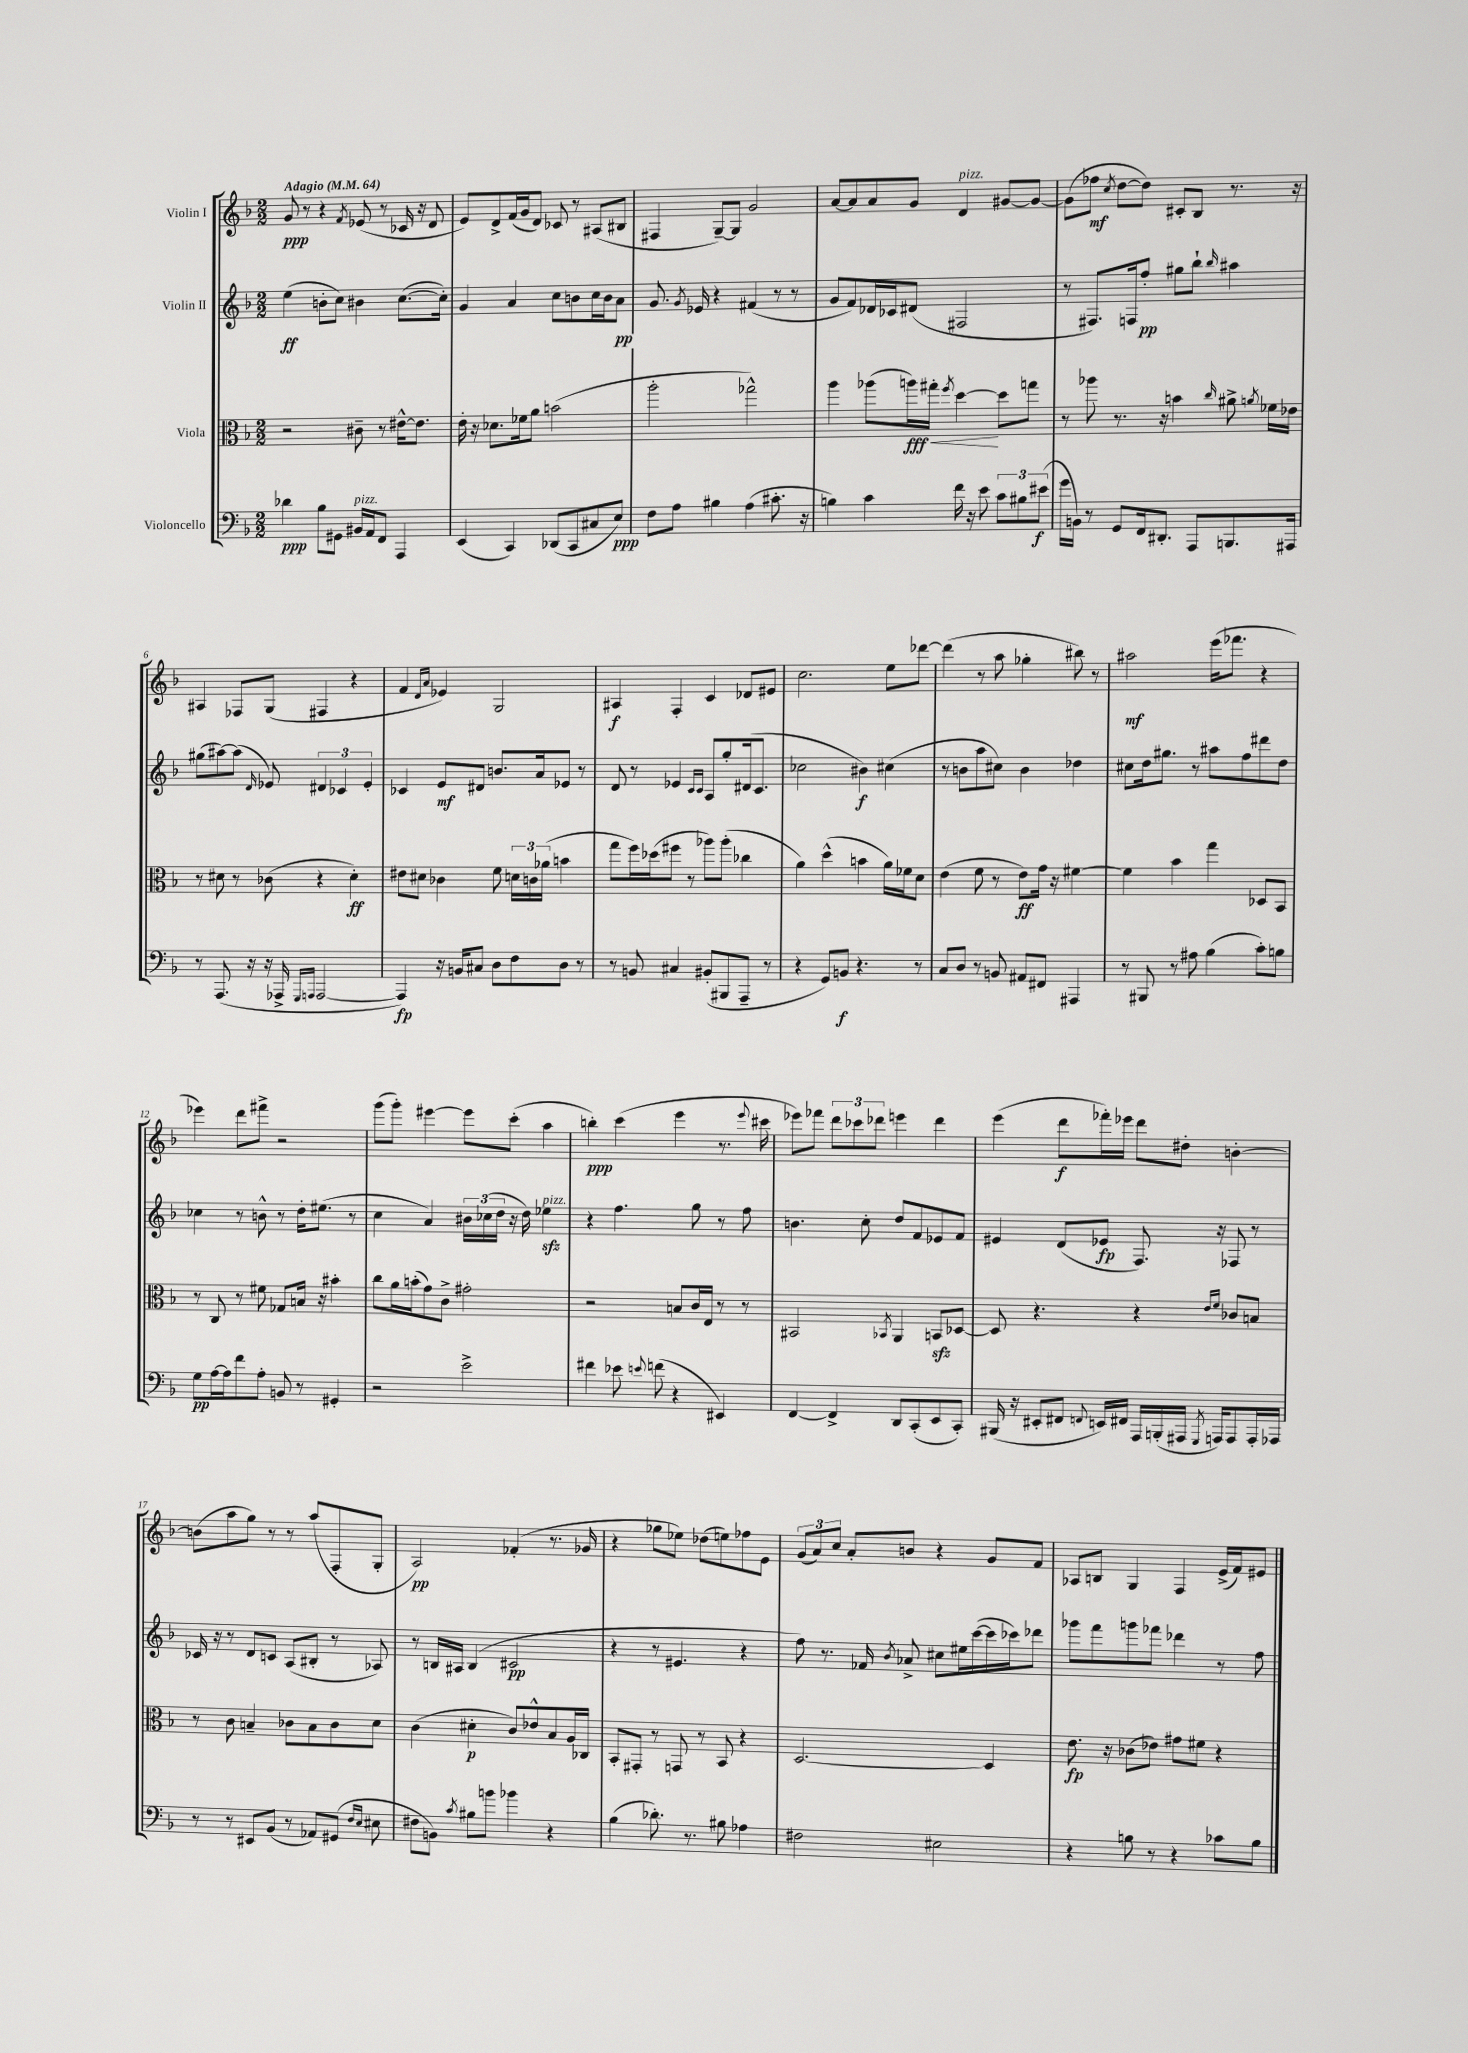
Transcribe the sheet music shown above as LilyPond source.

<<
\new StaffGroup <<
\new Staff = "s0" \with { instrumentName = "Violin I" } {
    \clef treble \key f \major \numericTimeSignature \time 2/2 \tempo "Adagio" 4 = 64
    \autoBeamOff g'8\ppp r8 r4 \acciaccatura { f'8 } ees'8( r8 ces'16 r16 d'8 |
    e'8[) d'8-> f'16( g'16 d'8]) ces'8 r8 ais8[( bis8] |
    fis4 g8[~--) g8] g'2 |
    a'8[~ a'8 a'8 g'8] d'4^\markup { \italic "pizz." } gis'8[~ gis'8]~ |
    gis'8[( fes''8]\mf \acciaccatura { c''8 } d''8[~ d''8]) cis'8[-. bes8] r8. r16 |
    ais4 fes8[ g8]( fis4 r4 |
    f'4 \grace { d'16[ a'16] } ees'4) g2 |
    ais4\f f4-. c'4 des'8[ eis'8] |
    c''2. e''8[ des'''8]~ |
    des'''4( r8 a''8 ges''4-. bis''8) r8 |
    ais''2\mf e'''16[( fes'''8.] r4 |
    ees'''4) d'''8[ fis'''8]-> r2 |
    g'''8[( g'''8]-.) eis'''4~ eis'''8[ c'''8]-.( a''4 |
    b''4-.\ppp) c'''4( e'''4 r8. \appoggiatura { e'''8 } cis'''16 |
    ees'''8[) fes'''8] \tuplet 3/2 { d'''8[ ces'''8 des'''8] } e'''4 des'''4 |
    e'''4( d'''8[\f fes'''16-.) ees'''16] d'''8[ dis''8]-. b'4~-. |
    b'8[( a''8 g''8]) r8 r8 a''8[( f8-. g8]-. |
    a2\pp) fes'4-.( r8. ges'16 |
    r4 ges''8[ ees''8]) des''8[( e''8) fes''8 e'8] |
    \tuplet 3/2 { g'8[( a'8) c''8] } a'8[-. b'8] r4 g'8[ f'8] |
    aes8[ b8] g4 f4 e'16[->( f'16) eis'8] \bar "|." |
}
\new Staff = "s1" \with { instrumentName = "Violin II" } {
    \clef treble \key f \major \numericTimeSignature \time 2/2
    \autoBeamOff e''4\ff( b'8[-. c''8]) bis'4 c''8.[~( c''16]-.) |
    g'4 a'4 c''8[ b'8 c''16 b'16 a'8]\pp |
    g'8. \acciaccatura { g'8 } ees'16 r4 fis'4( r8 r8 |
    g'8[ f'8) des'16 ces'16 dis'8]( fis2 |
    r8 fis8.[) f16 f''8]-.\pp gis''8[ bes''8]-! \grace { bes''16 } ais''4 |
    gis''8[( ais''8~) ais''8]( \grace { d'16 } ees'8) \tuplet 3/2 { dis'4 ces'4 ees'4-. } |
    ces'4 e'8[\mf dis'8] b'8.[ a'16 ees'8] r8 |
    d'8 r8 ees'4 \grace { c'16[ c'16] } a8[ g''8-. dis'16( c'8.] |
    ces''2 bis'4\f) cis''4( |
    r8 b'8[ a''8 cis''8]) b'4 des''4 |
    cis''8[ d''16 gis''8.] r8 ais''8[ f''8 dis'''8 d''8] |
    ces''4 r8 b'8-^ r8 d''16[-. eis''8.]( r8 |
    c''4 a'4) \tuplet 3/2 { bis'16[ ces''16( d''16] } r16 d''16) ees''4\sfz^\markup { \italic "pizz." } |
    r4 f''4. g''8 r8 f''8 |
    b'4. c''8-. d''8[ f'8 ees'8 f'8] |
    eis'4 d'8[( ees'8]\fp f8.) r16 fes8 r8 |
    ces'16 r16 r8 d'8[ c'8] a8[( bis8]-. r8 aes8) |
    r8 b16[ ais16] b4( cis'2\pp |
    r4 r8 eis'4. r4 |
    f''8) r8. fes'16 \acciaccatura { bes'8 } aes'8-> cis''8[ eis''16 c'''16~( c'''16 ces'''16) des'''8] |
    ges'''8[ f'''8 g'''8 fes'''8] des'''4 r8 f''8 \bar "|." |
}
\new Staff = "s2" \with { instrumentName = "Viola" } {
    \clef alto \key f \major \numericTimeSignature \time 2/2
    \autoBeamOff r2 cis'8-- r8 eis'16[~-^ eis'8.] |
    e'16-. r16 des'8.[ fes'16 a'8] b'2( |
    a''2-. ges''2-^) |
    a''4 aes''8[( a''16\fff\<) gis''16]-. \acciaccatura { f''8 } d''4~\! d''8[ g''8] |
    r8 aes''8 r8. r16 b'4 \grace { c''16 } ais'8-> \acciaccatura { a'8 } fes'16[ ees'16] |
    r8 dis'8 r8 ces'8( r4 dis'4-.\ff) |
    eis'8[ dis'8] ces'4 f'8 \tuplet 3/2 { d'16[ c'16 aes'16]( } b'4 |
    g''8[ f''16) des''16( fis''8] r8 aes''8[) aes''8]-.( ces''4 |
    a'4) d''4-^( b'4 a'16[) fes'16 d'8] |
    e'4( f'8 r8 e'8[\ff) g'16] r16 fis'4~ |
    fis'4 bes'4 g''4 des8[ bes,8] |
    r8 c8 r8 fis'8 ges8[ b16] r16 bis'4-. |
    c''8[ a'16 b'16-.( g'8) c'8]-> gis'2-. |
    r2 b8[ c'16 e16] r8 r8 |
    bis,2 \acciaccatura { bes,8 } a,4 b,8[\sfz des8]~ |
    des8 r4. r4 \grace { e'16[ f'16] } ces'8[ b8] |
    r8 c'8 b4-- ces'8[ b8 ces'8 d'8] |
    c'4( dis'4-.\p c'8[) ees'8-^ bes8 a16 ces16] |
    bes,8[-. gis,8]-. r8 g,8 r8 bes,8 r4 |
    d2.~ d4 |
    e'8.\fp r16 ces'8[( ees'8]) gis'8[ fis'8] r4 \bar "|." |
}
\new Staff = "s3" \with { instrumentName = "Violoncello" } {
    \clef bass \key f \major \numericTimeSignature \time 2/2
    \autoBeamOff des'4\ppp bes8[ gis,8] bis,16[^\markup { \italic "pizz." } a,16 f,8] a,,4 |
    e,4( c,4) des,8[( c,8 cis8 e8]\ppp) |
    f8[ a8] bis4 a4( cis'8.-. r16 |
    b4) c'4 f'16 r16 e'8 \tuplet 3/2 { c'8[ bis8 eis'8]\f( } |
    g'16[ b,16]) r8 g,8[ f,16 dis,8.]-. a,,8[ b,,8. ais,,16] |
    r8 a,,8.( r16 r16 aes,,16-> \grace { g,,16[ a,,16] } a,,2~ |
    a,,4\fp) r16 b,16[ cis8] d8[ f8 d8] r8 |
    r8 b,8 cis4 bis,8[-.( bis,,8 a,,8]-- r8 |
    r4 g,8[) b,8]\f r4. r8 |
    c8[ d8] r8 b,8 ais,8[ fis,8] ais,,4 |
    r8 bis,,8 r8 ais8 bes4( c'8[-.) b8] |
    g8[\pp a16~ a16 f'8 a8]-. b,8 r8 gis,4-. |
    r2 e'2-> |
    fis'4 ees'8 \appoggiatura { e'8 } f'8( r4 eis,4) |
    f,4~ f,4-> d,8[ c,8-.( e,8 c,8]-.) |
    bis,,16( r16 eis,8[-. fis,8] \appoggiatura { f,8 } e,16[) fis,16] a,,16[ b,,16-.( ais,,16] \acciaccatura { g,,8 } a,,16[) a,,8 a,,16-. aes,,16] |
    r8 r8 eis,8[ bes,8]( r8 aes,8[) gis,8]( \grace { f16[ e16] } eis8 |
    fis8[ b,8]) \acciaccatura { c'8 } bis8[ b'8] bes'4 r4 |
    bes4( des'8.-.) r8. bis8 aes4 |
    fis2 eis2 |
    r4 b8 r8 r4 ces'8[ b8] \bar "|." |
}
>>
>>
